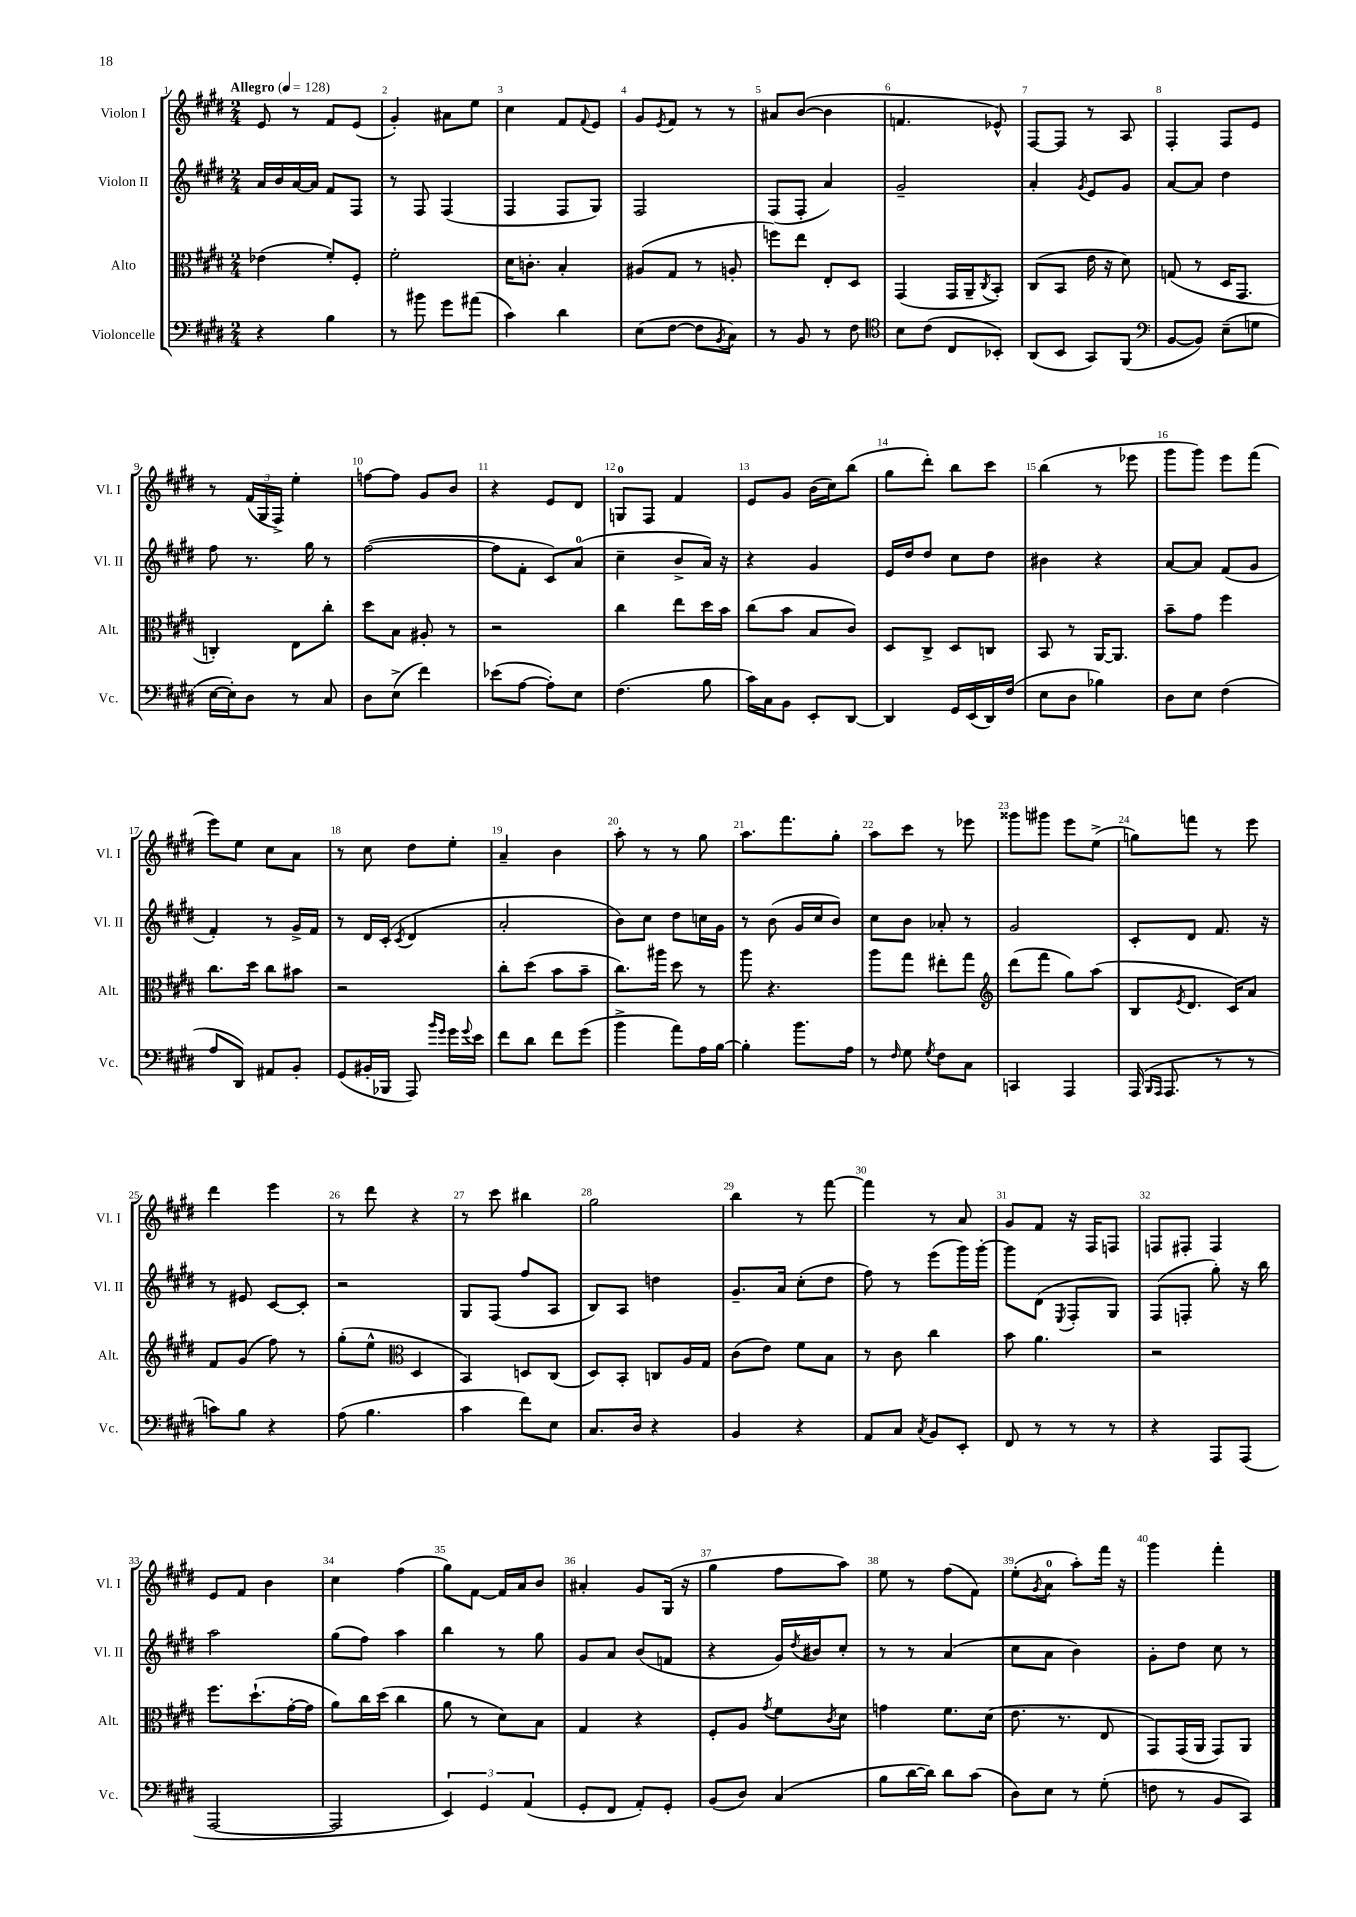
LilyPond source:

<<
\new StaffGroup <<
\new Staff = "s0" \with { instrumentName = "Violon I" shortInstrumentName = "Vl. I" } {
    \clef treble \key e \major \numericTimeSignature \time 2/4 \tempo "Allegro" 4 = 128
    e'8 r8 fis'8 e'8( |
    gis'4-.) ais'8 e''8 |
    cis''4 fis'8 \appoggiatura { fis'8 } e'8 |
    gis'8 \acciaccatura { e'8 } fis'8 r8 r8 |
    ais'8 b'8~( b'4 |
    f'4. ees'8-^) |
    fis8~ fis8 r8 a8 |
    fis4-. fis8 e'8 |
    r8 \tuplet 3/2 { fis'16( gis16 fis16->) } e''4-. |
    f''8~ f''8 gis'8 b'8 |
    r4 e'8 dis'8 |
    g8-0 fis8 fis'4 |
    e'8 gis'8 b'16( cis''16) b''8( |
    gis''8 dis'''8-.) b''8 cis'''8 |
    b''4( r8 ees'''8 |
    gis'''8 gis'''8) e'''8 fis'''8( |
    e'''8) e''8 cis''8 a'8 |
    r8 cis''8 dis''8 e''8-. |
    a'4-- b'4 |
    a''8-. r8 r8 gis''8 |
    a''8. fis'''8. gis''8-. |
    a''8 cis'''8 r8 ees'''8 |
    gisis'''8 gis'''8 e'''8 e''8->( |
    g''8) f'''8 r8 e'''8 |
    dis'''4 e'''4 |
    r8 dis'''8 r4 |
    r8 cis'''8 bis''4 |
    gis''2 |
    b''4 r8 fis'''8~ |
    fis'''4 r8 a'8 |
    gis'8 fis'8 r16 fis16 f8 |
    f8 fis8-. fis4 |
    e'8 fis'8 b'4 |
    cis''4 fis''4( |
    gis''8) fis'8~ fis'16 a'16 b'8 |
    ais'4-. gis'8 gis16( r16 |
    gis''4 fis''8 a''8) |
    e''8 r8 fis''8( fis'8) |
    e''8-.( \acciaccatura { gis'8 } a'8-0 a''8-.) fis'''16 r16 |
    gis'''4 fis'''4-. \bar "|." |
}
\new Staff = "s1" \with { instrumentName = "Violon II" shortInstrumentName = "Vl. II" } {
    \clef treble \key e \major \numericTimeSignature \time 2/4
    a'16 b'16 a'16~ a'16 fis'8 fis8 |
    r8 fis8 fis4( |
    fis4 fis8 gis8) |
    fis2 |
    fis8( fis8-. a'4) |
    gis'2-- |
    a'4-. \acciaccatura { gis'8 } e'8 gis'8 |
    a'8~ a'8 dis''4 |
    fis''8 r8. gis''16 r8 |
    fis''2~( |
    fis''8 fis'8-. cis'8) a'8-0( |
    cis''4-- b'8-> a'16) r16 |
    r4 gis'4 |
    e'16 dis''16 dis''8 cis''8 dis''8 |
    bis'4 r4 |
    a'8~ a'8 fis'8( gis'8 |
    fis'4-.) r8 gis'16-> fis'16 |
    r8 dis'16 cis'16-.( \acciaccatura { cis'8 } dis'4 |
    a'2-. |
    b'8) cis''8 dis''8 c''16 gis'16 |
    r8 b'8( gis'16 cis''16 b'8) |
    cis''8 b'8 aes'8-. r8 |
    gis'2 |
    cis'8-. dis'8 fis'8. r16 |
    r8 eis'8 cis'8~ cis'8-. |
    r2 |
    gis8 fis8( fis''8 a8 |
    b8) a8 d''4 |
    gis'8.-- a'16 cis''8-.( dis''8 |
    fis''8) r8 e'''8( gis'''16) gis'''16~-. |
    gis'''8 dis'8( \acciaccatura { e8 } fis8-. gis8) |
    fis8( f8-. gis''8-.) r16 b''16 |
    a''2 |
    gis''8( fis''8) a''4 |
    b''4 r8 gis''8 |
    gis'8 a'8 b'8( f'8 |
    r4 gis'16) \acciaccatura { dis''8 } bis'16 cis''8-. |
    r8 r8 a'4( |
    cis''8 a'8 b'4) |
    gis'8-. dis''8 cis''8 r8 \bar "|." |
}
\new Staff = "s2" \with { instrumentName = "Alto" shortInstrumentName = "Alt." } {
    \clef alto \key e \major \numericTimeSignature \time 2/4
    ees'4( fis'8-.) fis8-. |
    fis'2-. |
    dis'16 c'8.-. b4-. |
    ais8( gis8 r8 a8-. |
    f''8) e''8 e8-. dis8 |
    gis,4( gis,16 a,16-- \acciaccatura { cis8 } b,8-.) |
    cis8( b,8 e'16 r16 dis'8) |
    g8( r8 dis16 gis,8. |
    c4-.) e8 cis''8-. |
    dis''8 b8 ais8-. r8 |
    r2 |
    cis''4 e''8 dis''16 b'16 |
    cis''8( b'8 b8 cis'8) |
    dis8 cis8-> dis8 c8 |
    b,8 r8 a,16~ a,8. |
    b'8-- gis'8 fis''4 |
    cis''8. dis''16 cis''8 bis'8 |
    r2 |
    cis''8-. dis''8( b'8 b'8-- |
    cis''8.) ais''16 dis''8 r8 |
    a''8 r4. |
    a''8 gis''8 eis''8-. gis''8 |
    \clef treble dis'''8( fis'''8 gis''8) a''8( |
    b8 \acciaccatura { e'8 } dis'8. cis'16) a'8 |
    fis'8 gis'8( fis''8) r8 |
    gis''8-.( e''8-^ \clef alto dis4 |
    b,4) d8 cis8( |
    dis8) b,8-. c8 a16 gis16 |
    cis'8( e'8) fis'8 b8 |
    r8 cis'8 cis''4 |
    b'8 a'4. |
    r2 |
    fis''8. dis''8.-!( gis'16~-. gis'16 |
    a'8) cis''16 dis''16( cis''4 |
    a'8 r8 dis'8) b8 |
    gis4 r4 |
    fis8-. a8 \acciaccatura { gis'8 } fis'8 \acciaccatura { cis'8 } dis'8 |
    g'4 fis'8. dis'16( |
    e'8. r8. e8 |
    gis,8) gis,16( a,16 gis,8) a,8 \bar "|." |
}
\new Staff = "s3" \with { instrumentName = "Violoncelle" shortInstrumentName = "Vc." } {
    \clef bass \key e \major \numericTimeSignature \time 2/4
    r4 b4 |
    r8 bis'8 gis'8 ais'8( |
    cis'4) dis'4 |
    e8( fis8~ fis8 \acciaccatura { b,8 } cis8) |
    r8 b,8 r8 fis8 |
    \clef tenor b8 cis'8( cis8 bes,8-.) |
    a,8( b,8 gis,8) fis,8( |
    \clef bass b,8~ b,8) e8--( g8 |
    e16~ e16-.) dis8 r8 cis8 |
    dis8 e8->( fis'4) |
    ees'8( a8~ a8-.) e8 |
    fis4.( b8 |
    cis'16) cis16 b,8 e,8-. dis,8~ |
    dis,4 gis,16 e,16( dis,16) fis16( |
    e8 dis8 bes4) |
    dis8 e8 fis4( |
    a8 dis,8) ais,8 b,8-. |
    gis,8( bis,16-. bes,,16 a,,8) \grace { b'16 gis'16 } gis'16 \appoggiatura { gis'8 } e'16 |
    fis'8 dis'8 fis'8 gis'8( |
    b'4-> a'8) a16 b16~ |
    b4-. b'8. a16 |
    r8 \grace { fis16 } gis8 \acciaccatura { gis8 } fis8 cis8 |
    c,4 a,,4 |
    a,,16( \grace { b,,16 a,,16 } a,,8. r8 r8 |
    c'8) b8 r4 |
    a8( b4. |
    cis'4 fis'8) e8 |
    cis8. dis16 r4 |
    b,4 r4 |
    a,8 cis8 \acciaccatura { cis8 } b,8 e,8-. |
    fis,8 r8 r8 r8 |
    r4 a,,8 a,,8( |
    a,,2~ |
    a,,2 |
    \tuplet 3/2 { e,4) gis,4 a,4( } |
    gis,8-. fis,8 a,8-.) gis,8-. |
    b,8( dis8) cis4( |
    b8 dis'16~ dis'16) dis'8 cis'8( |
    dis8) e8 r8 gis8-.( |
    f8 r8 b,8 cis,8) \bar "|." |
}
>>
>>
\layout { \context { \Score \override BarNumber.break-visibility = ##(#f #t #t) barNumberVisibility = #all-bar-numbers-visible } }
